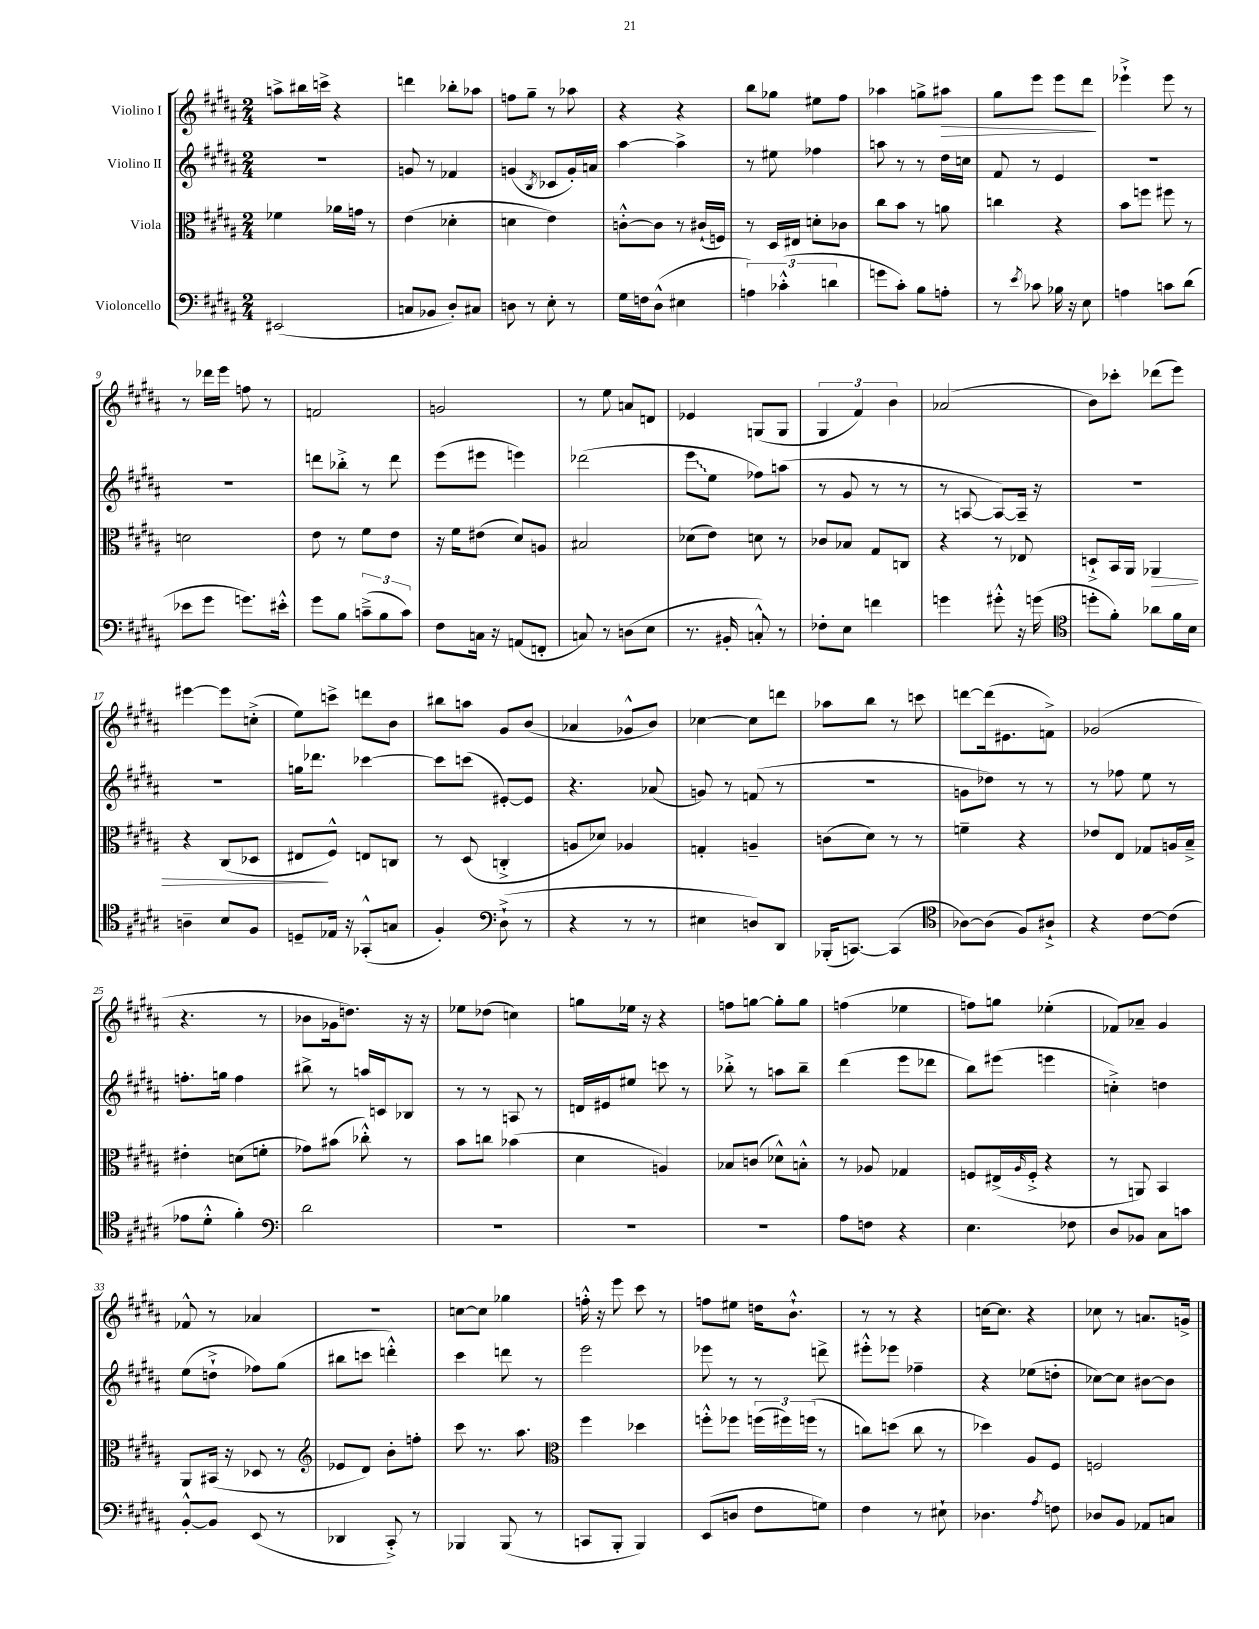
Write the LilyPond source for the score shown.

<<
\new StaffGroup <<
\new Staff = "s0" \with { instrumentName = "Violino I" } {
    \clef treble \key b \major \numericTimeSignature \time 2/4
    a''8-> bis''16 c'''16-> r4 |
    d'''4 bes''8-. aes''8 |
    f''8 gis''8-- r8 aes''8 |
    r4 r4 |
    b''8 ges''8 eis''8 fis''8 |
    aes''4 g''8-> ais''8\> |
    gis''8 e'''8 e'''8 dis'''8\! |
    ees'''4-!-> ees'''8 r8 |
    r8 des'''16 e'''16 f''8 r8 |
    f'2 |
    g'2 |
    r8 e''8 a'8 d'8 |
    ees'4 g8( g8 |
    \tuplet 3/2 { gis4 fis'4) b'4 } |
    aes'2( |
    b'8) ces'''8-. des'''8( e'''8) |
    eis'''4~ eis'''8 c''8-.->( |
    e''8) c'''8-> d'''8 b'8 |
    bis''8 a''8 gis'8 b'8( |
    aes'4 ges'8-^ b'8) |
    ces''4~ ces''8 d'''8 |
    aes''8 b''8 r8 c'''8 |
    d'''8~ d'''16( eis'8. f'8->) |
    ges'2( |
    r4. r8 |
    bes'8 ges'16 d''8.) r16 r16 |
    ees''8 des''8( c''4) |
    g''8 ees''16 r16 r4 |
    f''8 g''8~ g''8-. g''8 |
    f''4( ees''4 |
    f''8) g''8 ees''4-.( |
    fes'8) aes'8-- gis'4 |
    fes'8-^ r8 aes'4 |
    R2 |
    c''8~ c''8 ges''4 |
    f''16-.-^ r16 e'''8 cis'''8 r8 |
    f''8 eis''8 d''16 b'8.-!-^ |
    r8 r8 r4 |
    c''16~ c''8. r4 |
    ces''8 r8 a'8. g'16-> \bar "|." |
}
\new Staff = "s1" \with { instrumentName = "Violino II" } {
    \clef treble \key b \major \numericTimeSignature \time 2/4
    R2 |
    g'8 r8 fes'4 |
    g'4( \acciaccatura { b8 } ces'8 g'16-.) a'16 |
    ais''4~ ais''4-> |
    r8 eis''8 fes''4 |
    a''8 r8 r8 dis''16 c''16 |
    fis'8 r8 e'4 |
    R2 |
    R2 |
    d'''8 bes''8-.-> r8 d'''8 |
    e'''8( eis'''8 e'''4) |
    des'''2( |
    \once \override Glissando.style = #'zigzag e'''8\glissando e''8 fes''8) a''8( |
    r8 gis'8 r8 r8 |
    r8 a8~ a8~) a16-- r16 |
    r2 |
    R2 |
    g''16 des'''8. ces'''4~ |
    ces'''8 c'''8( eis'8~-.) eis'8 |
    r4. aes'8( |
    g'8) r8 f'8( r8 |
    R2 |
    g'8 des''8) r8 r8 |
    r8 fes''8 e''8 r8 |
    f''8.-. g''16 f''4 |
    bis''8-> r8 a''16 c'16 bes8 |
    r8 r8 a8 r8 |
    d'16 eis'16 eis''8 c'''8 r8 |
    bes''8-.-> r8 a''8 bes''8-- |
    dis'''4( e'''8 des'''8 |
    b''8) eis'''8( e'''4 |
    c''4-.->) d''4 |
    e''8( d''8-!-> fes''8) gis''8( |
    bis''8 c'''8 d'''4-.-^) |
    cis'''4 d'''8 r8 |
    e'''2 |
    ees'''8 r8 r8 d'''8-> |
    eis'''8-.-^ ees'''8 fes''4-- |
    r4 ees''8( d''8-. |
    ces''8~) ces''8 bis'8~ bis'8 \bar "|." |
}
\new Staff = "s2" \with { instrumentName = "Viola" } {
    \clef alto \key b \major \numericTimeSignature \time 2/4
    fes'4 aes'16 g'16 r8 |
    e'4( des'4-. |
    d'4 e'4) |
    c'8~-.-^ c'8 r8 cis'16-!( f16) |
    r8 dis16 eis16 d'8-. ces'8 |
    cis''8 b'8 r8 a'8 |
    c''4 r4 |
    b'8 f''8 fis''8 r8 |
    d'2 |
    e'8 r8 fis'8 e'8 |
    r16 fis'16 eis'8( dis'8) a8 |
    bis2 |
    des'8( e'8) d'8 r8 |
    ces'8 bes8 gis8 c8 |
    r4 r8 ees8 |
    d8-!-> b,16 ais,16 aes,4\> |
    r4 cis8( des8 |
    eis8\! fis8-^) e8 c8 |
    r8 dis8( c4-.-> |
    a8 des'8) aes4 |
    g4-. a4-- |
    c'8( dis'8) r8 r8 |
    f'4-- r4 |
    ees'8 e8 ges8 a16 b16---> |
    eis'4-. d'8( f'8-. |
    ges'8) bis'8( ces''8-.-^) r8 |
    b'8 c''8 bes'4( |
    dis'4 a4) |
    bes8 c'8( des'8-^) b8-.-^ |
    r8 aes8 ges4 |
    f8 eis16->( \grace { ais16 } f16-.-> r4 |
    r8 a,8) b,4 |
    ais,8 bis,16( r16 des8 r8 |
    \clef treble ees'8 dis'8) b'8-. f''8-. |
    cis'''8 r8. ais''8. |
    \clef alto fis''4 des''4 |
    f''8-.-^ fes''8 \tuplet 3/2 { f''16( fis''16) f''16( } r8 |
    c''8) d''8( c''8 r8 |
    des''4) ais8 fis8 |
    f2 \bar "|." |
}
\new Staff = "s3" \with { instrumentName = "Violoncello" } {
    \clef bass \key b \major \numericTimeSignature \time 2/4
    eis,2( |
    c8 bes,8 dis8-.) cis8 |
    d8 r8 e8-. r8 |
    gis16 f16 dis8-^( eis4 |
    \tuplet 3/2 { a4) ces'4-.-^( d'4 } |
    g'8 cis'8-.) b8 a8-. |
    r8 \acciaccatura { e'8 } ces'8 bes16 r16 e8 |
    a4 c'8 dis'8( |
    ees'8 gis'8 g'8.) eis'16-.-^ |
    gis'8 b8 \tuplet 3/2 { c'8--->( b8 c'8) } |
    fis8 c16 r16 a,8( f,8-. |
    c8) r8 d8( e8 |
    r8. bis,16-. c8-.-^) r8 |
    fes8-. e8 f'4 |
    g'4 gis'8-.-^ r16 g'16( |
    \clef tenor d''8-. fis'8-.) aes'8 fis'16 b16 |
    a4-- b8 fis8 |
    d8-- ees16 r16 ges,8-.-^( g8 |
    fis4-.) \clef bass dis8-!->( r8 |
    r4 r8 r8 |
    eis4 d8) dis,8 |
    bes,,16-.( c,8.~) c,4( |
    \clef tenor aes8~) aes8( fis8) ais8-!-> |
    r4 cis'8~ cis'8( |
    ees'8 dis'8-.-^ fis'4-.) |
    \clef bass dis'2 |
    R2 |
    R2 |
    R2 |
    ais8 f8 r4 |
    e4. fes8 |
    dis8 bes,8 cis8 c'8 |
    b,8~-.-^ b,8 e,8( r8 |
    des,4 cis,8-.->) r8 |
    bes,,4 bes,,8( r8 |
    c,8 b,,8-. b,,4) |
    e,8( d8 fis8 g8) |
    fis4 r8 eis8-! |
    des4. \acciaccatura { ais8 } f8 |
    des8 b,8 aes,8 c8 \bar "|." |
}
>>
>>
